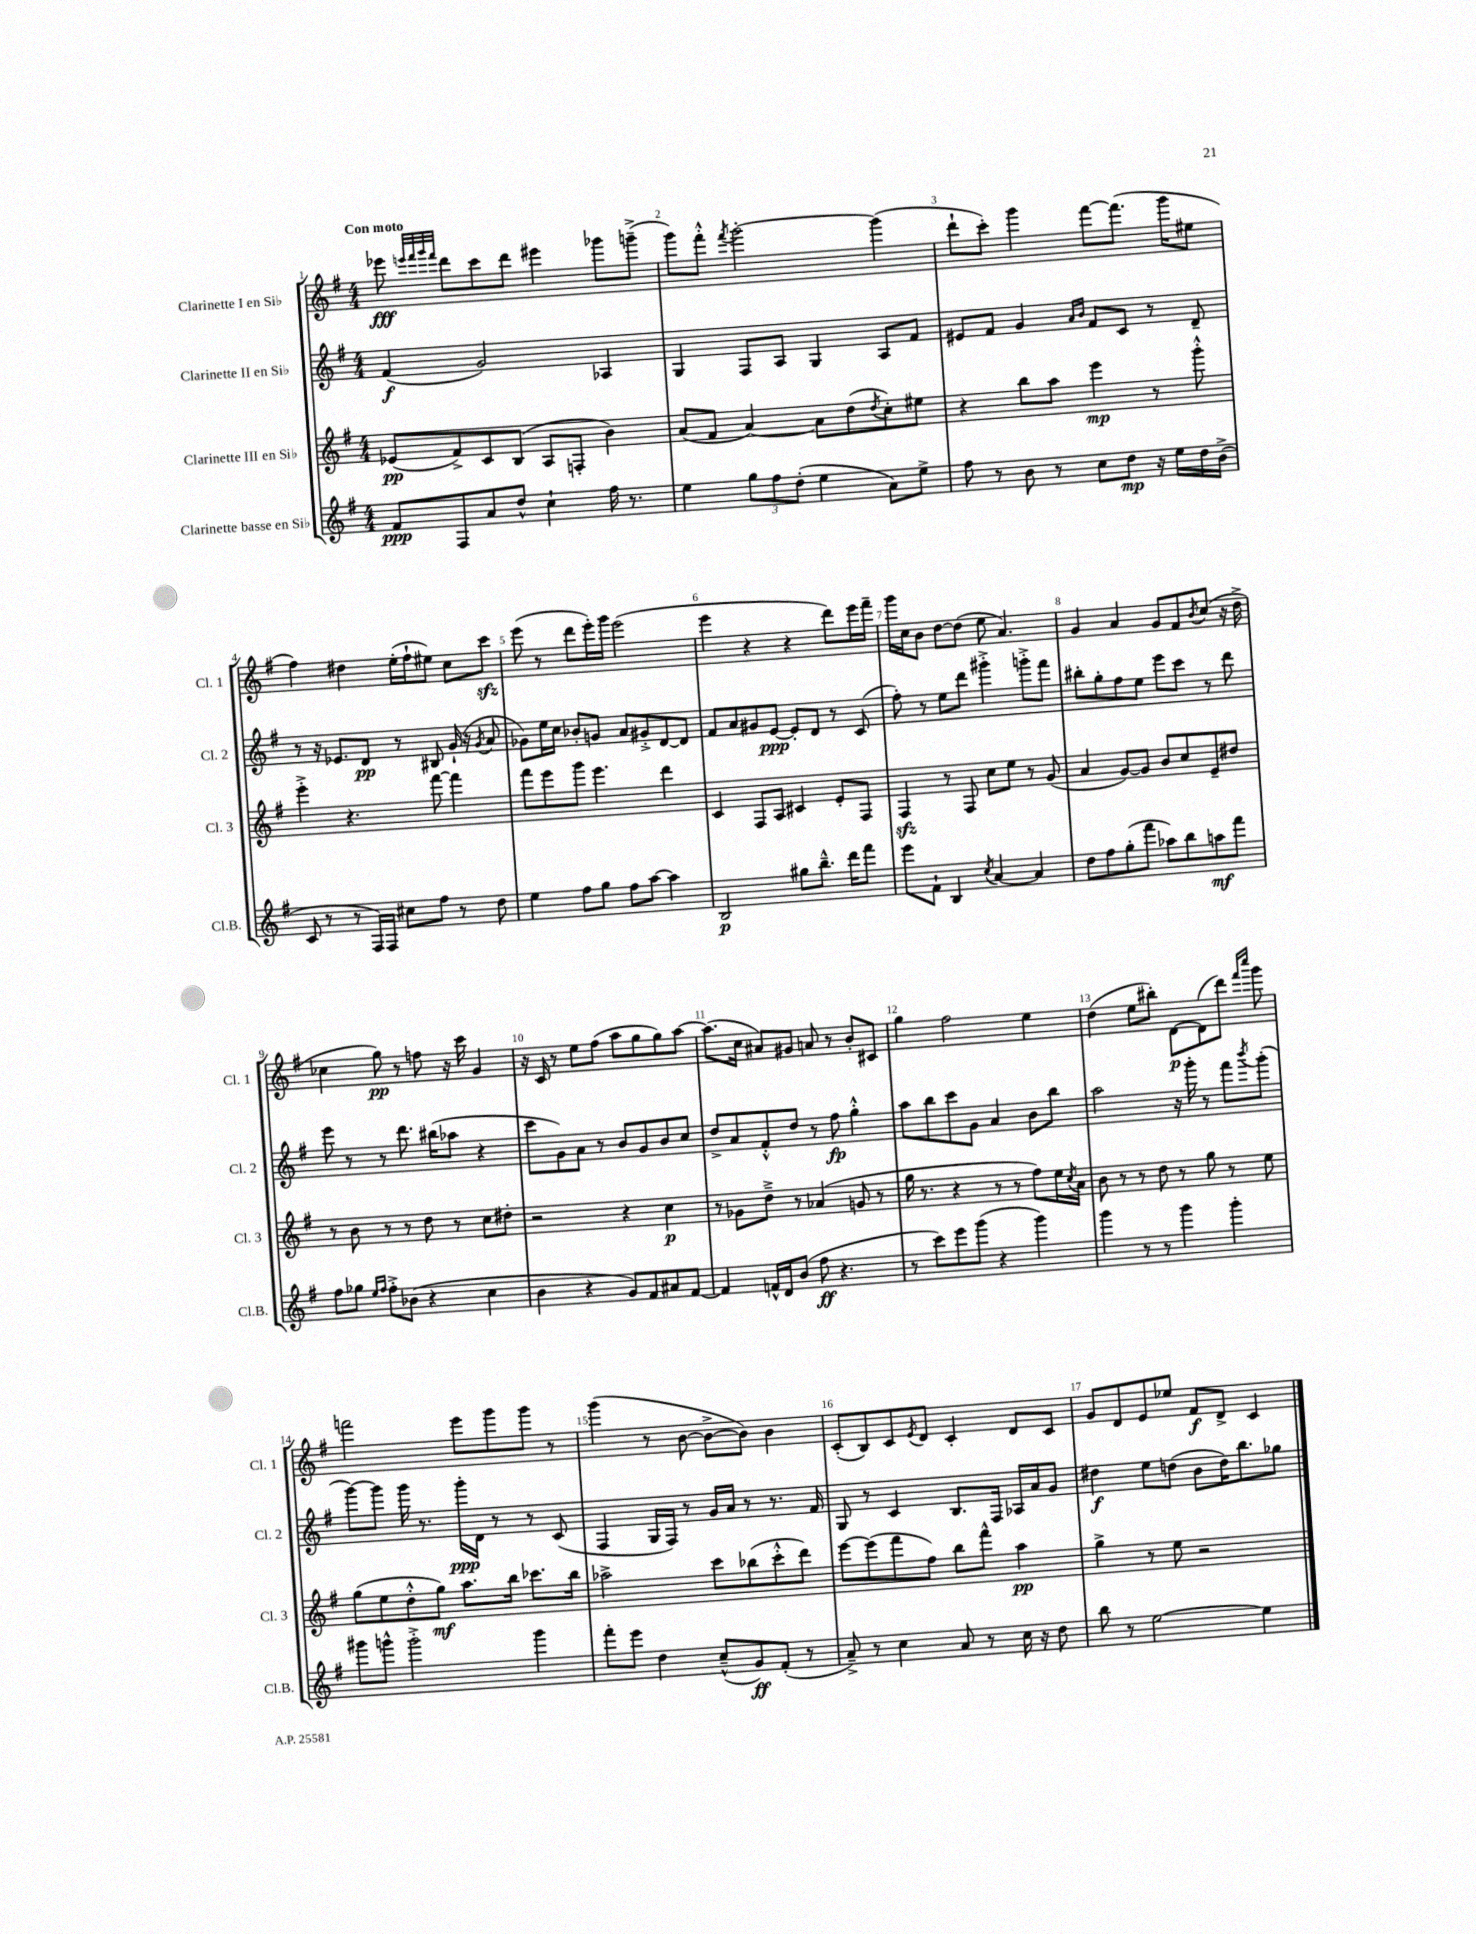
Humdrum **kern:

**kern	**kern	**kern	**kern
*staff4	*staff3	*staff2	*staff1
*clefG2	*clefG2	*clefG2	*clefG2
*k[f#]	*k[f#]	*k[f#]	*k[f#]
*M4/4	*M4/4	*M4/4	*M4/4
8f#	(8e-	(4f#	8eee-
.	.	.	32qqeee
.	.	.	32qqfff#
.	.	.	32qqggg
.	.	.	32qqfff#
8F#	8f#^)	.	8ddd
8a	8c	2g)	8ccc
8dd^^	(8B	.	8ddd
4cc`	8A	.	4eee#
.	8F'	.	.
16ff#	4b)	4A-	8ggg-
8.r	.	.	.
.	.	.	(8ggg~^
=	=	=	=
4ee	(8a	4G	8ggg)
.	8f#	.	8fff#'^^
.	.	.	8qfff#
12gg	[4a)	8F#	[2ggg'
12ff#	.	.	.
.	.	8A	.
(12dd'	.	.	.
4ee	8a]	4G	.
.	(8dd	.	.
.	8qdd	.	.
8a)	8cc')	8A	(4ggg]
8ee^	8ee#	8f#	.
=	=	=	=
8ff#	4r	8e#	8ddd`
8r	.	8f#	8ccc')
8b	8bb	4g	4ggg
8r	8aa	.	.
.	.	16qqa	.
.	.	16qqb	.
8cc	4eee	8f#	[8fff#
8dd	.	8c	(8.fff#]
16r	8r	8r	.
16ee	.	.	16ggg
16dd	8ggg'^^	8d~	8ee#
(16b^	.	.	.
=	=	=	=
8c	4eee'^	8r	4ff#)
8r	.	16r	.
.	.	8.e-	.
8r	4.r	.	4dd#
16F#)	.	8d	.
16F#	.	.	.
8cc#	.	8r	(16ee'
.	.	.	16ff#`
8ff#	[8fff#	8B#	8ee#)
8r	4fff#]	(16g`	8cc
.	.	16r	.
.	.	8qg	.
8dd	.	8a	8ccc
=	=	=	=
4ee	8fff#	8g-)	(8eee
.	8eee	16ee	8r
.	.	16cc	.
8ff#	8ggg	8b-'	8ddd
8gg	4.eee	8g	16eee')
.	.	.	16ggg
8ff#	.	8a	(2eee
[8aa	.	8g#'^	.
4aa]	4ddd	[8d	.
.	.	8d]	.
=	=	=	=
2B	4c	8f#	4eee
.	.	8a	.
.	8F#	8g#	4r
.	8A	[8e	.
8gg#	4c#	8e']	4r
8.bb~^^	.	8d	.
.	8e'	8r	8ddd)
16ddd	.	.	.
8fff#	8F#	(8c	16eee
.	.	.	16fff#~
=	=	=	=
8eee	4F#	8ff#')	16ggg
.	.	.	16cc
8f#`	.	8r	8b
4B	8r	8ee	[8dd
.	8F#	8ddd	(8dd]
8qcc	.	.	.
[4a	8cc	4ggg#'^	8ee
.	8ee	.	4.a)
4a]	8r	8ggg'^	.
.	(8g	8fff#	.
=	=	=	=
8dd	4a	8bb#'	4g
8ff#	.	8gg'	.
(8gg'	[8g)	8ff#	4a
8fff#	8g]	8ee	.
8aa-)	8b	8eee	8g
8bb	8cc	8ccc	8f#
.	.	.	8qb
8aa	8e~	8r	(8cc
8fff#	8dd#	8ddd	16r
.	.	.	16dd^
=	=	=	=
8ff#	8r	8eee	4cc-
8gg-	8b	8r	.
16qqee	.	.	.
16qqff#	.	.	.
8ff#'^	8r	8r	8gg)
(8b-	8r	8.ddd	8r
4r	8dd	.	8ff
.	.	(16bb#	.
.	8r	8aa-	16r
.	.	.	16ccc
4cc	8cc	4r	4g
.	8dd#'	.	.
=	=	=	=
4b	2r	8ccc	16r
.	.	.	16c
.	.	8g)	8r
4r	.	8a	8ee
.	.	8r	(8ff#
8g)	4r	8b	8aa
8f#	.	8g	8gg
8a#	4cc	8b	8gg)
[8f#	.	8cc	[8aa
=	=	=	=
4f#]	8r	8dd^	(8.aa]
.	8g-	8a	.
.	.	.	16cc
16f^^	8dd~^	8f#'^^	8a#)
16d	.	.	.
(8b	8r	8dd	8g#
8ff#	(4a-	8r	8a
4.r	.	8ff#	8r
.	8g	4gg'^^	8b'
.	8r	.	8c#
=	=	=	=
8r	16gg	8aa	4gg
.	8.r	.	.
8ccc)	.	8bb	.
8eee	4r	8ccc	2ff#
(8ggg	.	8g	.
4r	8r	4a	.
.	8r	.	.
4ggg)	8ff#)	8b	4ee
.	16ee	8bb	.
.	8qcc	.	.
.	16a	.	.
=	=	=	=
4ggg	8b	2aa	(4dd
.	8r	.	.
8r	8r	.	8ee
8r	8dd	.	8bb#')
4ggg	8r	16r	[8d
.	.	16ggg'	.
.	8gg	8r	(8d]
4ggg'	8r	8fff#	8ddd)
.	.	.	16qqfff#
.	.	8qbbb	16qqcccc
.	8ee	(8ggg'	8ggg
=	=	=	=
8ggg#	(8gg	[8ggg)	2fff
8ggg^^	8ee	8ggg]	.
2ggg'^	8dd'^^	16ggg	.
.	.	8.r	.
.	8gg)	.	.
.	8.aa	16ggg'	8eee
.	.	16d	.
.	.	8r	8ggg
.	16bb	.	.
4ggg	8.ccc-	8r	8ggg
.	.	(8c	8r
.	16bb	.	.
=	=	=	=
8fff#'	2aa-^	4F#	(4ggg
8eee	.	.	.
4dd	.	16G	8r
.	.	16F#)	.
.	.	8r	[8b
(8cc~^^	8ccc	16g	8b^_
.	.	16a	.
8g)	(8bb-	8r	8b])
(8f#'	8ccc'^^	8.r	4b
8r	8ddd)	.	.
.	.	16f#	.
=	=	=	=
8a~^)	[8eee	8G	(8c'
8r	(8eee]	8r	8B)
4cc	8fff#	4c	8c
.	.	.	8qe
.	8ff#)	.	8d
8a	8bb	8.B	4c'
8r	8fff#^^	.	.
.	.	16F#	.
16cc	4aa	16A-	8d
16r	.	16a	.
8dd	.	8g	8c
=	=	=	=
8bb	4gg^	4dd#	8g
8r	.	.	8d
[2ee	8r	8ee	8e
.	8ee	(8dd	8ee-
.	2r	8b	8f#
.	.	16dd)	8d^
.	.	8.bb	.
4ee]	.	.	4c
.	.	8gg-	.
==	==	==	==
*-	*-	*-	*-
